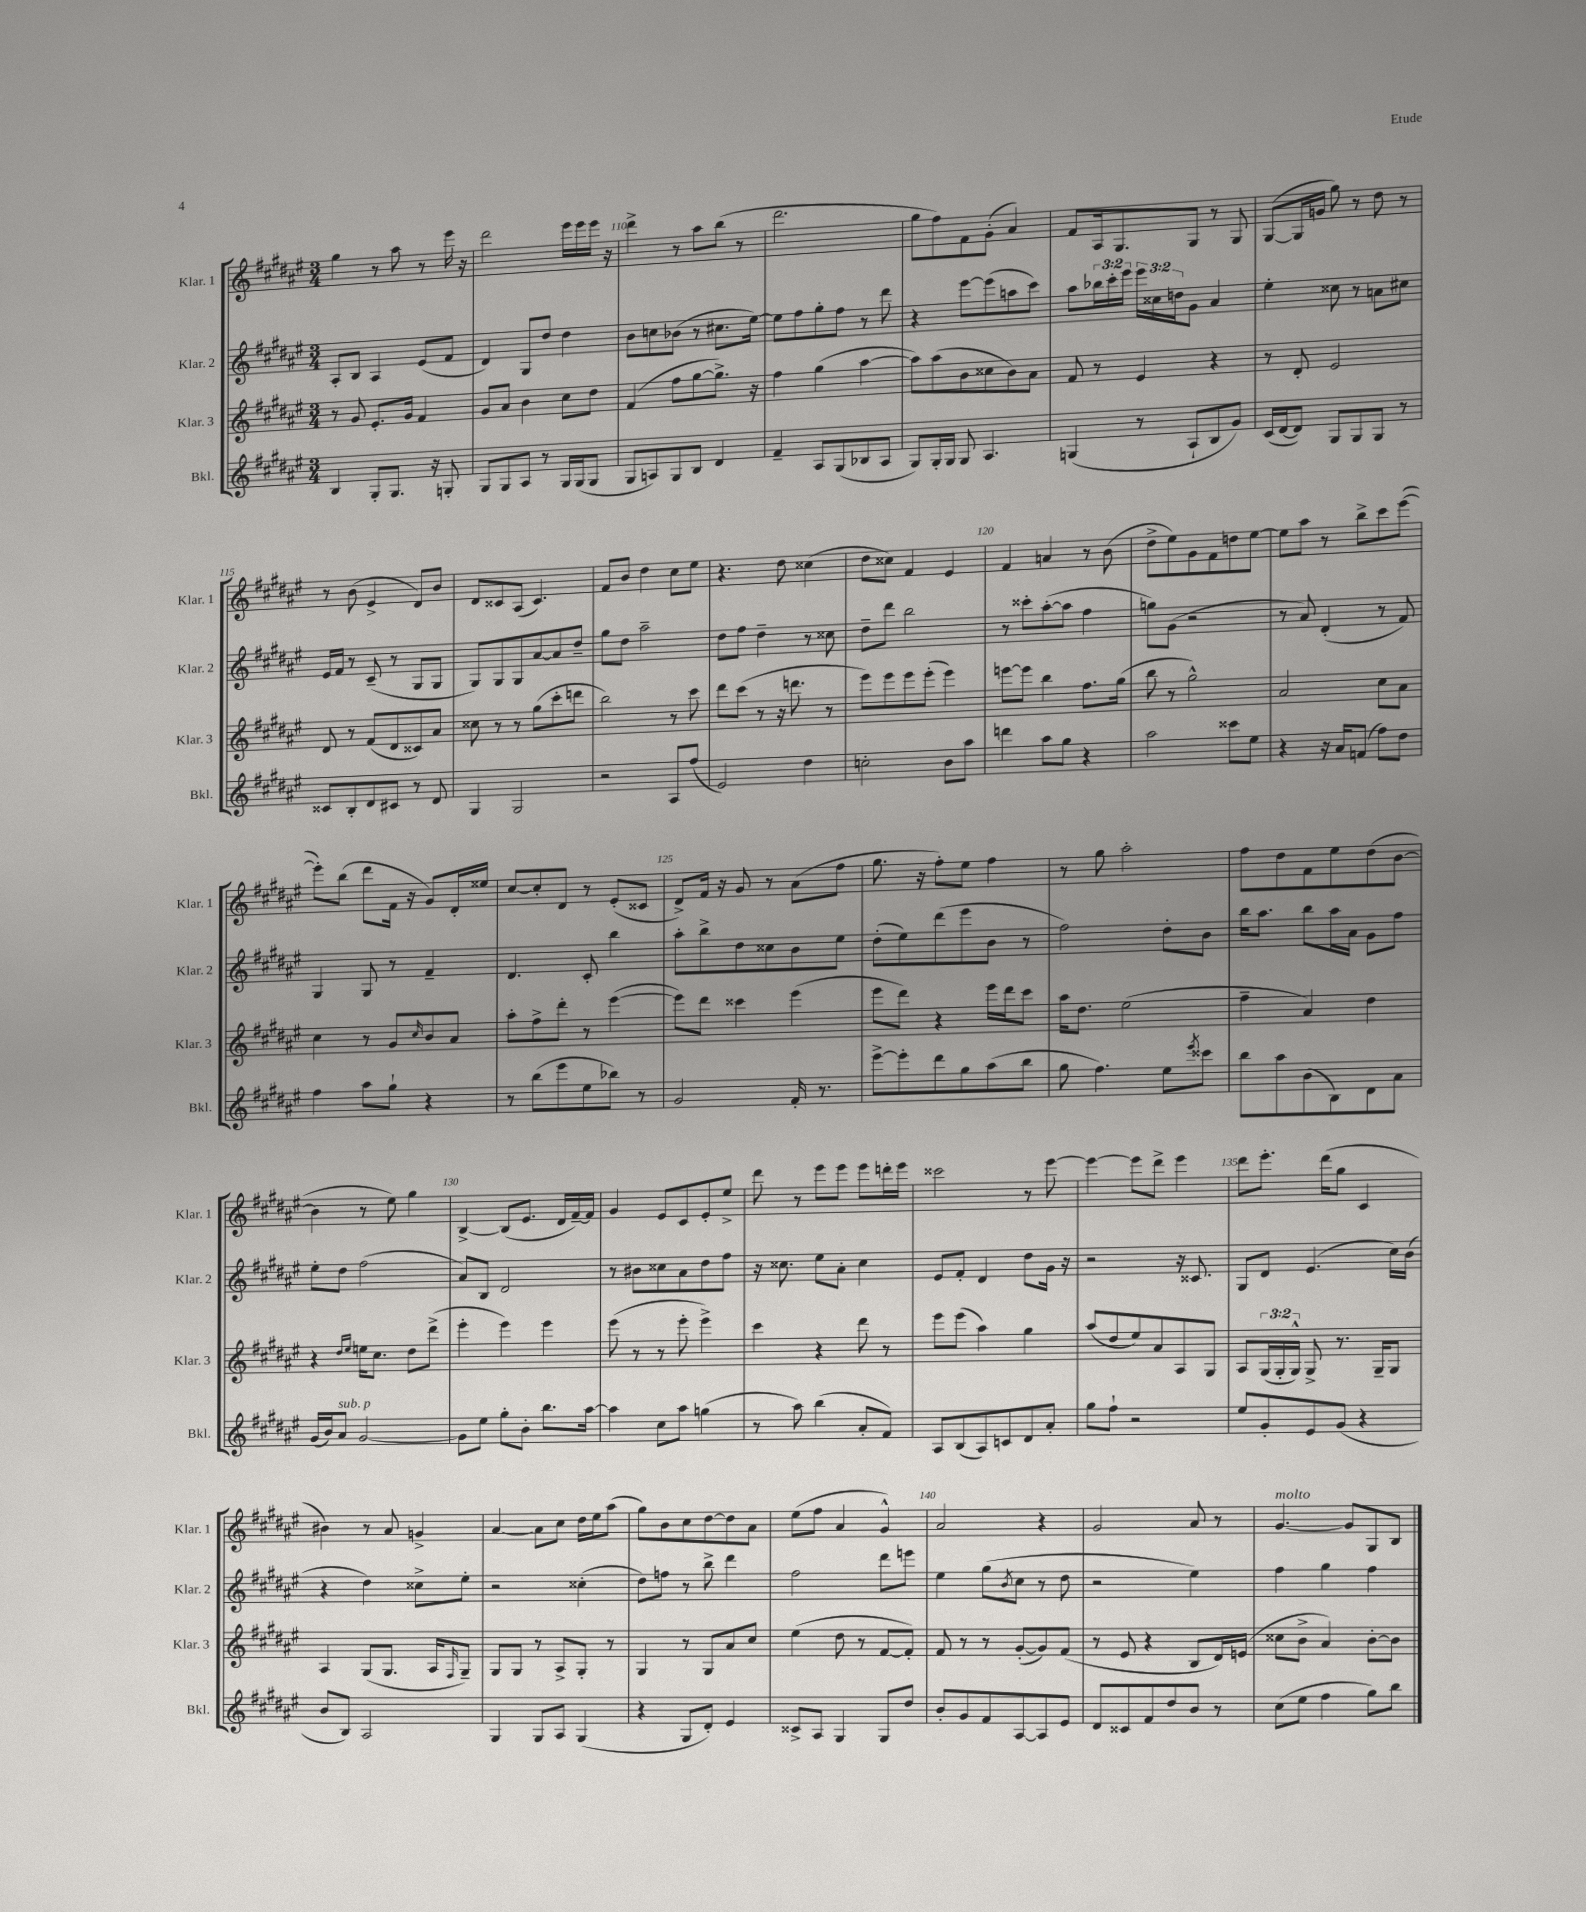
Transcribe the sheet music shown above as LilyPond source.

<<
\new StaffGroup <<
\new Staff = "s0" \with { instrumentName = "Klar. 1" shortInstrumentName = "Klar. 1" } {
    \clef treble \key fis \major \numericTimeSignature \time 3/4
    gis''4 r8 ais''8 r8 eis'''16 r16 |
    dis'''2 eis'''16 eis'''16 eis'''16 r16 |
    dis'''4-> r8 ais''8 b''8( r8 |
    dis'''2. |
    gis''8 fis''8) fis'8 gis'8-.( ais'4) |
    fis'8 ais16 gis8. gis8 r8 gis8 |
    gis8~( gis16 g'16 gis''8) r8 dis''8 r8 |
    r8 b'8( eis'4-> dis'8) b'8 |
    dis'8 cisis'8 ais8( cisis'4.) |
    fis'8 b'8 dis''4 cis''8 eis''8 |
    r4. dis''8 cisis''4( |
    dis''8 cisis''8) fis'4 eis'4 |
    fis'4 a'4 r8 b'8( |
    dis''8-> eis''8) gis'8 fis'8 d''8 eis''8~ |
    eis''8 ais''8 r8 b''8-> cis'''8 eis'''8~( |
    eis'''8-.) b''8( dis'''8 fis'16 r16 gis'8) dis'16-. eisis''16 |
    cis''8~ cis''8-. dis'8 r8 eis'8-.( cisis'8 |
    dis'8->) fis'16 r16 gis'8 r8 ais'8( fis''8 |
    gis''8. r16 fis''8-.) eis''8 fis''4 |
    r8 gis''8 ais''2-. |
    fis''8 dis''8 fis'8 eis''8 dis''8( b'8~ |
    b'4 r8 eis''8) gis''4 |
    b4~-> b8( eis'8. dis'16 fis'16~--) fis'16 |
    gis'4 eis'8 cis'8 eis'8-. eis''8-> |
    dis'''8 r8 eis'''8 eis'''8 eis'''8 d'''16-. eis'''16 |
    cisis'''2 r8 eis'''8~ |
    eis'''4~ eis'''8 dis'''8-> eis'''4 |
    dis'''8 eis'''8.-. dis'''16( gis''8 cis'4 |
    bis'4) r8 ais'8 g'4-> |
    ais'4~ ais'8 cis''8 dis''16 eis''16 ais''8( |
    gis''8) b'8 cis''8 dis''8~ dis''8 ais'8 |
    eis''8( fis''8 ais'4 gis'4-^) |
    ais'2 r4 |
    gis'2 ais'8 r8 |
    gis'4.~^\markup { \italic "molto" } gis'8 gis8 b8 \bar "|." |
}
\new Staff = "s1" \with { instrumentName = "Klar. 2" shortInstrumentName = "Klar. 2" } {
    \clef treble \key fis \major \numericTimeSignature \time 3/4 \override Staff.TupletNumber.text = #tuplet-number::calc-fraction-text
    ais8-. b8 ais4 eis'8( fis'8 |
    dis'4) gis8 dis''8 dis''4 |
    b'8 c''8 bes'8( r8 cis''8. eis''16~) |
    eis''8 fis''8 gis''8-. fis''8 r8 dis'''8 |
    r4 eis'''8~ eis'''8( a''8 cis'''8) |
    ais''8 \tuplet 3/2 { bes''16 cis'''16-. eis'''16 } \tuplet 3/2 { eis'''16 cisis''16 d''16 } gis'8 ais'4 |
    eis''4-. cisis''8 r8 a'8 cis''8 |
    eis'16 fis'16 r8 cis'8--( r8 gis8 gis8 |
    gis8) gis8 gis8 ais'8~ ais'8 dis''8-- |
    gis''8 dis''8 ais''2-- |
    dis''8 fis''8 dis''4-- r8 cisis''8 |
    dis''8-- dis'''8 b''2 |
    r8 cisis'''8-. ais''8~-.( ais''8 fis''4 |
    g''8) gis'8( r2 |
    r8 ais'8) dis'4-.( r8 fis'8) |
    gis4 gis8 r8 fis'4-- |
    dis'4. cis'8-. b''4 |
    ais''8-. b''8-> dis''8 cisis''8 b'8 eis''8 |
    dis''8-.( eis''8) dis'''8( eis'''8 b'8 r8 |
    fis''2) dis''8-. b'8 |
    b''16 ais''8. b''8 ais''16 ais'16 gis'8 fis''8 |
    eis''8-. dis''8 fis''2( |
    ais'8) b8 dis'2 |
    r8 bis'8 cisis''8 ais'8 dis''8 fis''8 |
    r16 cisis''8. eis''8 ais'8-. cisis''4 |
    eis'8 fis'8-. dis'4 dis''8 gis'16 r16 |
    r2 r16 cisis'8. |
    gis8 dis'8 eis'4.( cis''16) b'16( |
    r4 dis''4) cisis''8-> eis''8-. |
    r2 cisis''4-.( |
    dis''8) f''8 r8 b''8-> dis'''4 |
    fis''2 dis'''8 e'''8 |
    eis''4 gis''8( \acciaccatura { b'8 } cis''8 r8 dis''8 |
    r2 eis''4) |
    fis''4 gis''4 fis''4 \bar "|." |
}
\new Staff = "s2" \with { instrumentName = "Klar. 3" shortInstrumentName = "Klar. 3" } {
    \clef treble \key fis \major \numericTimeSignature \time 3/4 \override Staff.TupletNumber.text = #tuplet-number::calc-fraction-text
    r8 gis'8 eis'8.-. gis'16 fis'4 |
    gis'8 ais'8 b'4 cis''8 dis''8 |
    fis'4( fis''8 gis''8~ gis''8.->) r16 |
    fis''4 gis''4( ais''4~ |
    ais''8) ais''8( b'8 cisis''8 b'8) ais'8 |
    fis'8 r8 eis'4 r4 |
    r8 dis'8-. eis'2 |
    dis'8 r8 fis'8( dis'8 cisis'8) ais'8 |
    cisis''8 r8 r8 gis''8( cis'''8-. d'''8 |
    b''2) r8 cis'''8 |
    dis'''8 cis'''8( r8 r16 d'''8. r8 |
    eis'''8) eis'''8 eis'''8 eis'''8-.( eis'''4) |
    e'''8~ e'''8 b''4 fis''8. gis''16( |
    b''8 r8 gis''2-^) |
    ais'2 cis''8 ais'8 |
    cis''4 r8 gis'8 \grace { cis''16 } b'8 ais'8 |
    ais''8-. fis''8-> dis'''8-. r8 eis'''4~( |
    eis'''8) dis'''8 cisis'''4 eis'''4( |
    eis'''8 dis'''8) r4 eis'''16 dis'''16 cis'''8 |
    ais''16 dis''8. eis''2( |
    fis''4-- ais'4) dis''4 |
    r4 \grace { dis''16 eis''16 } e''16 cis''8. dis''8 dis'''8->( |
    eis'''4-. eis'''4) eis'''4 |
    eis'''8( r8 r8 eis'''8-. eis'''4->) |
    cis'''4 r4 dis'''8 r8 |
    eis'''8 eis'''8( ais''4) gis''4 |
    ais''8( dis''8 eis''8) ais'8 ais8 gis8 |
    ais8 \tuplet 3/2 { gis16( gis16-. gis16-^) } gis8-> r8. gis16-- gis8 |
    ais4 gis8( gis8. ais16 \grace { fis16 } gis8--) |
    gis8 gis8 r8 ais8-> gis8-. r8 |
    gis4 r8 gis8 ais'8 cis''8 |
    eis''4( dis''8 r8 fis'8~ fis'8-.) |
    fis'8 r8 r8 gis'8~-.( gis'8) fis'8( |
    r8 eis'8 r4 b8 dis'16) e'16( |
    cisis''8 b'8-> ais'4) b'8~-. b'8 \bar "|." |
}
\new Staff = "s3" \with { instrumentName = "Bkl." shortInstrumentName = "Bkl." } {
    \clef treble \key fis \major \numericTimeSignature \time 3/4
    b4 gis8-. gis8. r16 g8-. |
    gis8 gis8 ais8 r8 gis16 gis16( gis8 |
    gis8 a8) gis8 b8 dis'4 |
    fis'4-- ais8 gis8( bes8 ais8 |
    gis8) gis16-. gis16 gis8 ais4. |
    g4( r8 ais8-! b8 gis'8) |
    cis'16( dis'16~ dis'8) gis8 gis8 gis8 r8 |
    cisis'8 b8-. dis'8 cis'8 r8 dis'8 |
    gis4 gis2 |
    r2 ais8 fis''8( |
    eis'2) dis''4 |
    c''2-. b'8 ais''8 |
    d'''4 ais''8 gis''8 r4 |
    ais''2 cisis'''8 eis''8 |
    r4 r16 ais'16 f'8( fis''8) dis''8 |
    fis''4 ais''8 gis''8-! r4 |
    r8 b''8( eis'''8 eis''8 bes''8) r8 |
    gis'2 fis'16-. r8. |
    eis'''8~-> eis'''8-. dis'''8 gis''8 ais''8( b''8 |
    gis''8 fis''4.) eis''8 \acciaccatura { eis'''8 } cisis'''8 |
    b''8 ais''8 b'8( b8) dis'8 ais'8 |
    gis'16( b'16) ais'8^\markup { \italic "sub. p" } gis'2~ |
    gis'8 eis''8 gis''8-. b'8-. b''8. ais''16~ |
    ais''4 cis''8 ais''8 g''4( |
    r8 ais''8) b''4( ais'8-. fis'8) |
    ais8 b8( ais8) c'8 dis'8 ais'8-. |
    gis''8 fis''8-! r2 |
    eis''8 gis'8-. eis'8 gis'8( r4 |
    b'8 b8) ais2 |
    gis4 gis8 ais8 gis4( |
    r4 gis8 dis'8-.) eis'4 |
    cisis'8-> ais8 gis4 gis8 dis''8 |
    b'8-. gis'8 fis'8 ais8~ ais8 eis'8 |
    dis'8 cisis'8 fis'8 dis''8 b'8 r8 |
    cis''8( eis''8 fis''4 gis''8) b''8 \bar "|." |
}
>>
>>
\layout { \context { \Score currentBarNumber = #108 \override BarNumber.break-visibility = ##(#f #t #t) barNumberVisibility = #(every-nth-bar-number-visible 5) } }
